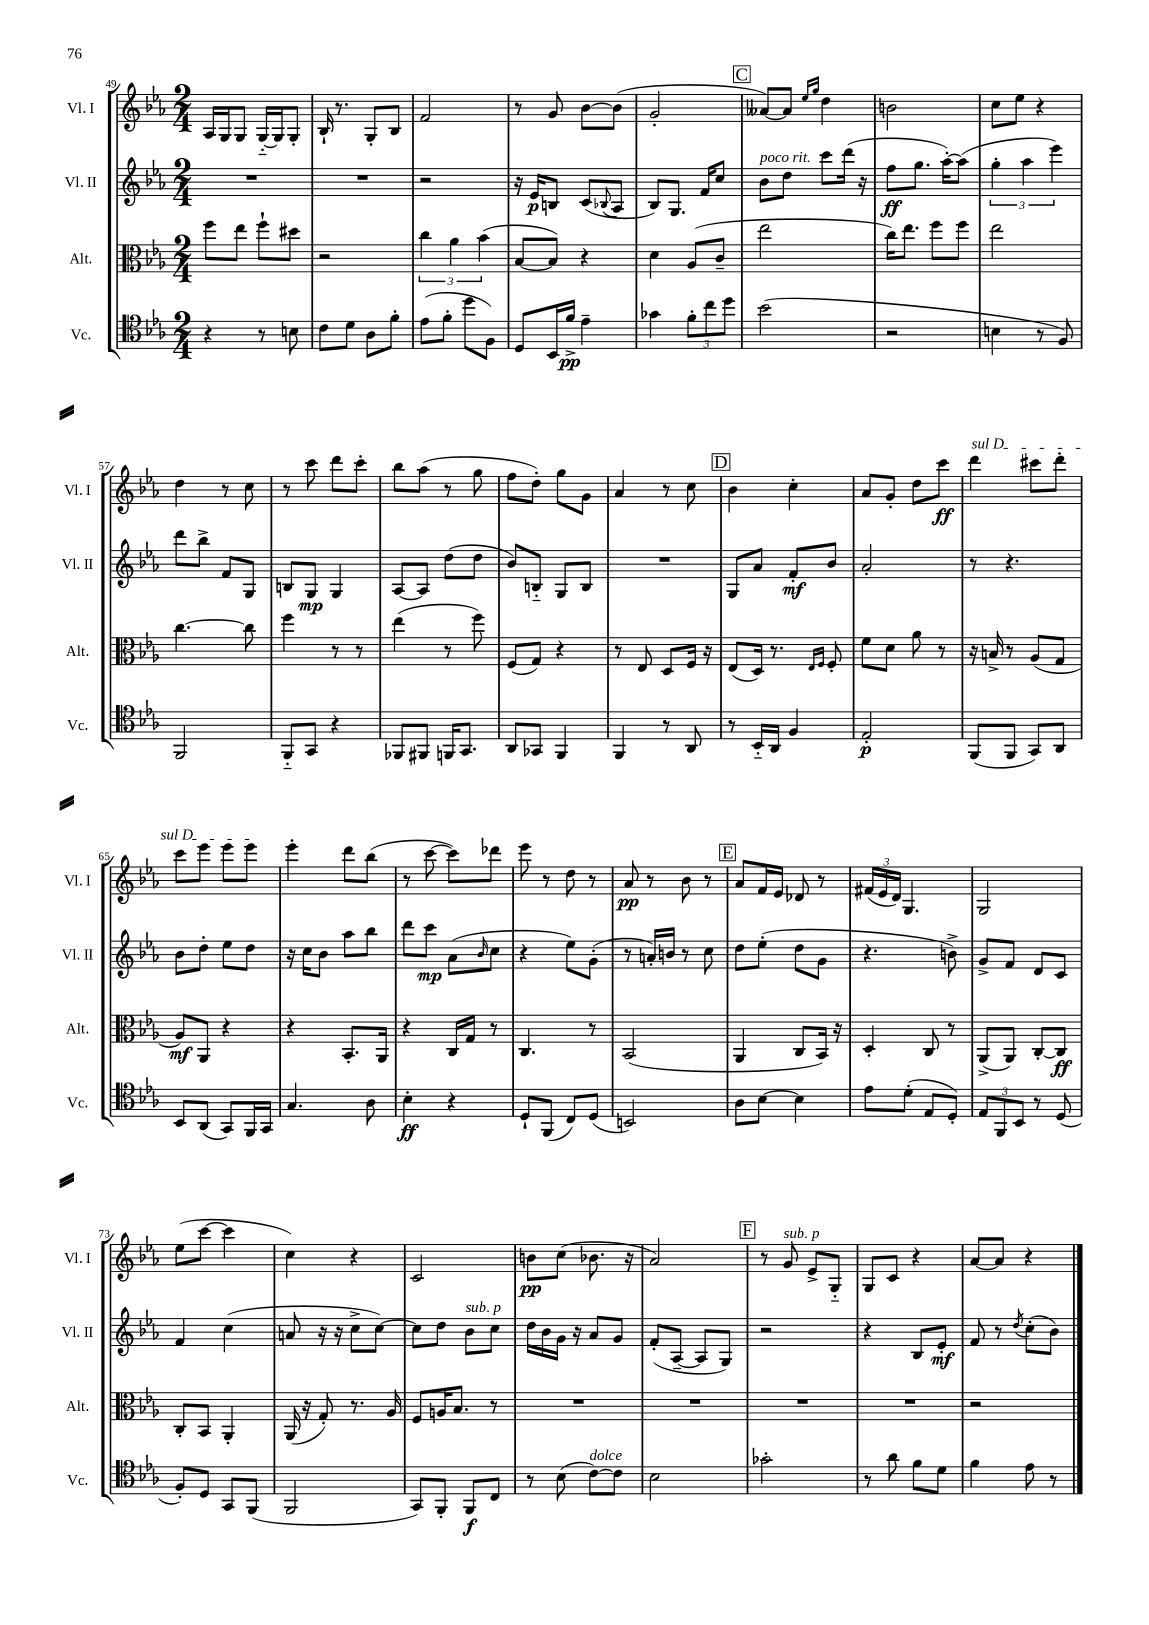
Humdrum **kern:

**kern	**kern	**kern	**kern
*staff4	*staff3	*staff2	*staff1
*clefC4	*clefC3	*clefG2	*clefG2
*k[b-e-a-]	*k[b-e-a-]	*k[b-e-a-]	*k[b-e-a-]
*M2/4	*M2/4	*M2/4	*M2/4
4r	8ff\L	2r	16A-/LL
.	.	.	16G/J
.	8ee-\J	.	8G/J
8r	8ff`\L	.	[16G'~/LL
.	.	.	16G/]J
8B\	8dd#\J	.	8G'/J
=	=	=	=
8c\L	2r	2r	16B-`/
.	.	.	8.r
8d\J	.	.	.
8A-\L	.	.	8G'/L
8f'\J	.	.	8B-/J
=	=	=	=
(8e-\L	6cc\	2r	2f/
8f'\J	.	.	.
.	6a-\	.	.
8dd\L	.	.	.
.	(6b-\	.	.
8F\J)	.	.	.
=	=	=	=
8D/L	[8B-/L	16r	8r
.	.	16e-/LK	.
16BB-/L	8B-/]J)	8B/J	8g/
16f^/JJ	.	.	.
4e-~\	4r	(8c/L	[8b-\L
.	.	8qqB-/	.
.	.	8A-/J	(8b-\]J
=	=	=	=
4g-\	4d\	8B-/L)	2g'/
.	.	8.G/J	.
12f'\L	(8A-/L	.	.
.	.	16f/LK	.
12cc\	.	.	.
.	8c~/J	8cc/J	.
12dd\J	.	.	.
=	=	=	=
(2b-\	2ee-\	8b-\L	[8a--/L)
.	.	8dd\J	8a--/]J
.	.	.	16qqee-/LL
.	.	.	16qqgg/JJ
.	.	8ccc\L	4dd\
.	.	(16ddd\Jk	.
.	.	16r	.
=	=	=	=
2r	16cc\LK)	8ff\L	2b\
.	8.ee-\J	.	.
.	.	8.gg\J	.
.	8ff\L	.	.
.	.	[16aa-'\LK)	.
.	8ff\J	(8aa-\]J	.
=	=	=	=
4B\	2ee-\	6gg'\	8cc\L
.	.	.	8ee-\J
.	.	6aa-\	.
8r	.	.	4r
.	.	6eee-\)	.
8F/)	.	.	.
=	=	=	=
2FF/	[4.cc\	8ddd\L	4dd\
.	.	8bb-^\J	.
.	.	8f/L	8r
.	8cc\]	8G/J	8cc\
=	=	=	=
8FF'~/L	4ff\	8B/L	8r
8GG/J	.	8G/J	8ccc\
4r	8r	4G/	8ddd\L
.	8r	.	8ccc'\J
=	=	=	=
8FF-/L	(4ee-\	[8A-/L	8bb-\L
8FF#/J	.	8A-/]J	(8aa-\J
16FF/LK	8r	(8dd\L	8r
8.GG/J	.	.	.
.	8ff\)	8dd\J	8gg\
=	=	=	=
8AA-/L	(8F/L	8b-/L)	8ff\L
8GG-/J	8G/J)	8B'~/J	8dd'\J)
4FF/	4r	8G/L	8gg\L
.	.	8B/J	8g\J
=	=	=	=
4FF/	8r	2r	4a-/
.	8E-/	.	.
8r	8D/L	.	8r
8AA-/	16F/Jk	.	8cc\
.	16r	.	.
=	=	=	=
8r	(8E-/L	8G/L	4b-\
16BB-'~/LL	16D/Jk)	8a-/J	.
16AA-/JJ	8.r	.	.
4F/	.	8f'/L	4cc'\
.	16qqE-/LL	.	.
.	16qqF/JJ	.	.
.	8F'/	8b-/J	.
=	=	=	=
2E-'/	8f\L	2a-'/	8a-/L
.	8d\J	.	8g'/J
.	8a-\	.	8dd\L
.	8r	.	8ccc\J
=	=	=	=
(8FF/L	16r	8r	4ddd\
.	16B^/	.	.
8FF/J	8r	4.r	.
8GG/L)	(8A-/L	.	8ccc#\L
8AA-/J	8G/J	.	8ddd'\J
=	=	=	=
8BB-/L	8A-/L)	8b-\L	8ccc\L
(8AA-/J	8AA-/J	8dd'\J	8eee-\J
8GG/L)	4r	8ee-\L	8eee-\L
16FF/L	.	8dd\J	8eee-\J
16GG/JJ	.	.	.
=	=	=	=
4.G/	4r	16r	4eee-'\
.	.	16cc\LK	.
.	.	8b-\J	.
.	8.BB-'/L	8aa-\L	8ddd\L
8A-\	.	8bb-\J	(8bb-\J
.	16AA-/Jk	.	.
=	=	=	=
4B-'\	4r	8ddd\L	8r
.	.	8ccc\J	[8ccc\
4r	16C/LL	(8a-\L	8ccc\]L)
.	16G/JJ	.	.
.	.	16qqb-/	.
.	8r	8cc\J	8ddd-\J
=	=	=	=
8D`/L	4.C/	4r	8eee-\
(8FF/J	.	.	8r
8C/L)	.	8ee-\L)	8dd\
(8D/J	8r	(8g'\J	8r
=	=	=	=
2BB/)	(2BB-/	8r	8a-/
.	.	16a'/LL)	8r
.	.	16b/JJ	.
.	.	8r	8b-\
.	.	8cc\	8r
=	=	=	=
8A-\L	4AA-/	8dd\L	8a-/L
[8B-\J	.	(8ee-'\J	16f/L
.	.	.	16e-/JJ
4B-\]	8C/L	8dd\L	8d-/
.	16BB-/Jk)	8g\J	8r
.	16r	.	.
=	=	=	=
8e-\L	4D'/	4.r	(24f#/LL
.	.	.	24e-/
.	.	.	24d/JJ)
(8d'\J	.	.	4.G/
8E-/L	8C/	.	.
8D'/J)	8r	8b^\)	.
=	=	=	=
12E-/L	(8AA-^/L	8g^/L	2G/
12FF/	.	.	.
.	8AA-/J)	8f/J	.
12BB-/J	.	.	.
8r	[8C'/L	8d/L	.
(8D/	8C/]J	8c/J	.
=	=	=	=
8F'/L)	8C'/L	4f/	(8ee-\L
8D/J	8BB-/J	.	[8ccc\J
8GG/L	4AA-'/	(4cc\	4ccc\]
(8FF/J	.	.	.
=	=	=	=
2FF/	(16AA-/	8a/	4cc\)
.	16r	.	.
.	8G'/)	16r	.
.	.	16r	.
.	8.r	8cc^\L	4r
.	.	[8cc\J)	.
.	16A-/	.	.
=	=	=	=
8GG/L)	8F/L	8cc\]L	2c/
8FF'/J	16A/K	8dd\J	.
.	8.B-/J	.	.
8FF/L	.	8b-\L	.
8C/J	8r	8cc\J	.
=	=	=	=
8r	2r	16dd\LL	8b\L
.	.	16b-\	.
(8B-\	.	16g\JJ	(8cc\J
.	.	16r	.
[8c\L)	.	8a-/L	8.b-\
8c\]J	.	8g/J	.
.	.	.	16r
=	=	=	=
2B-\	2r	(8f'/L	2a-/)
.	.	[8A-~/J	.
.	.	8A-/]L	.
.	.	8G/J)	.
=	=	=	=
2g-'\	2r	2r	8r
.	.	.	8g/
.	.	.	8e-^/L
.	.	.	8G'~/J
=	=	=	=
8r	2r	4r	8G/L
8a-\	.	.	8c/J
8f\L	.	8B-/L	4r
8d\J	.	8e-'/J	.
=	=	=	=
4f\	2r	8f/	[8a-/L
.	.	8r	8a-/]J
.	.	8qdd/	.
8e-\	.	(8cc'\L	4r
8r	.	8b-\J)	.
==	==	==	==
*-	*-	*-	*-
